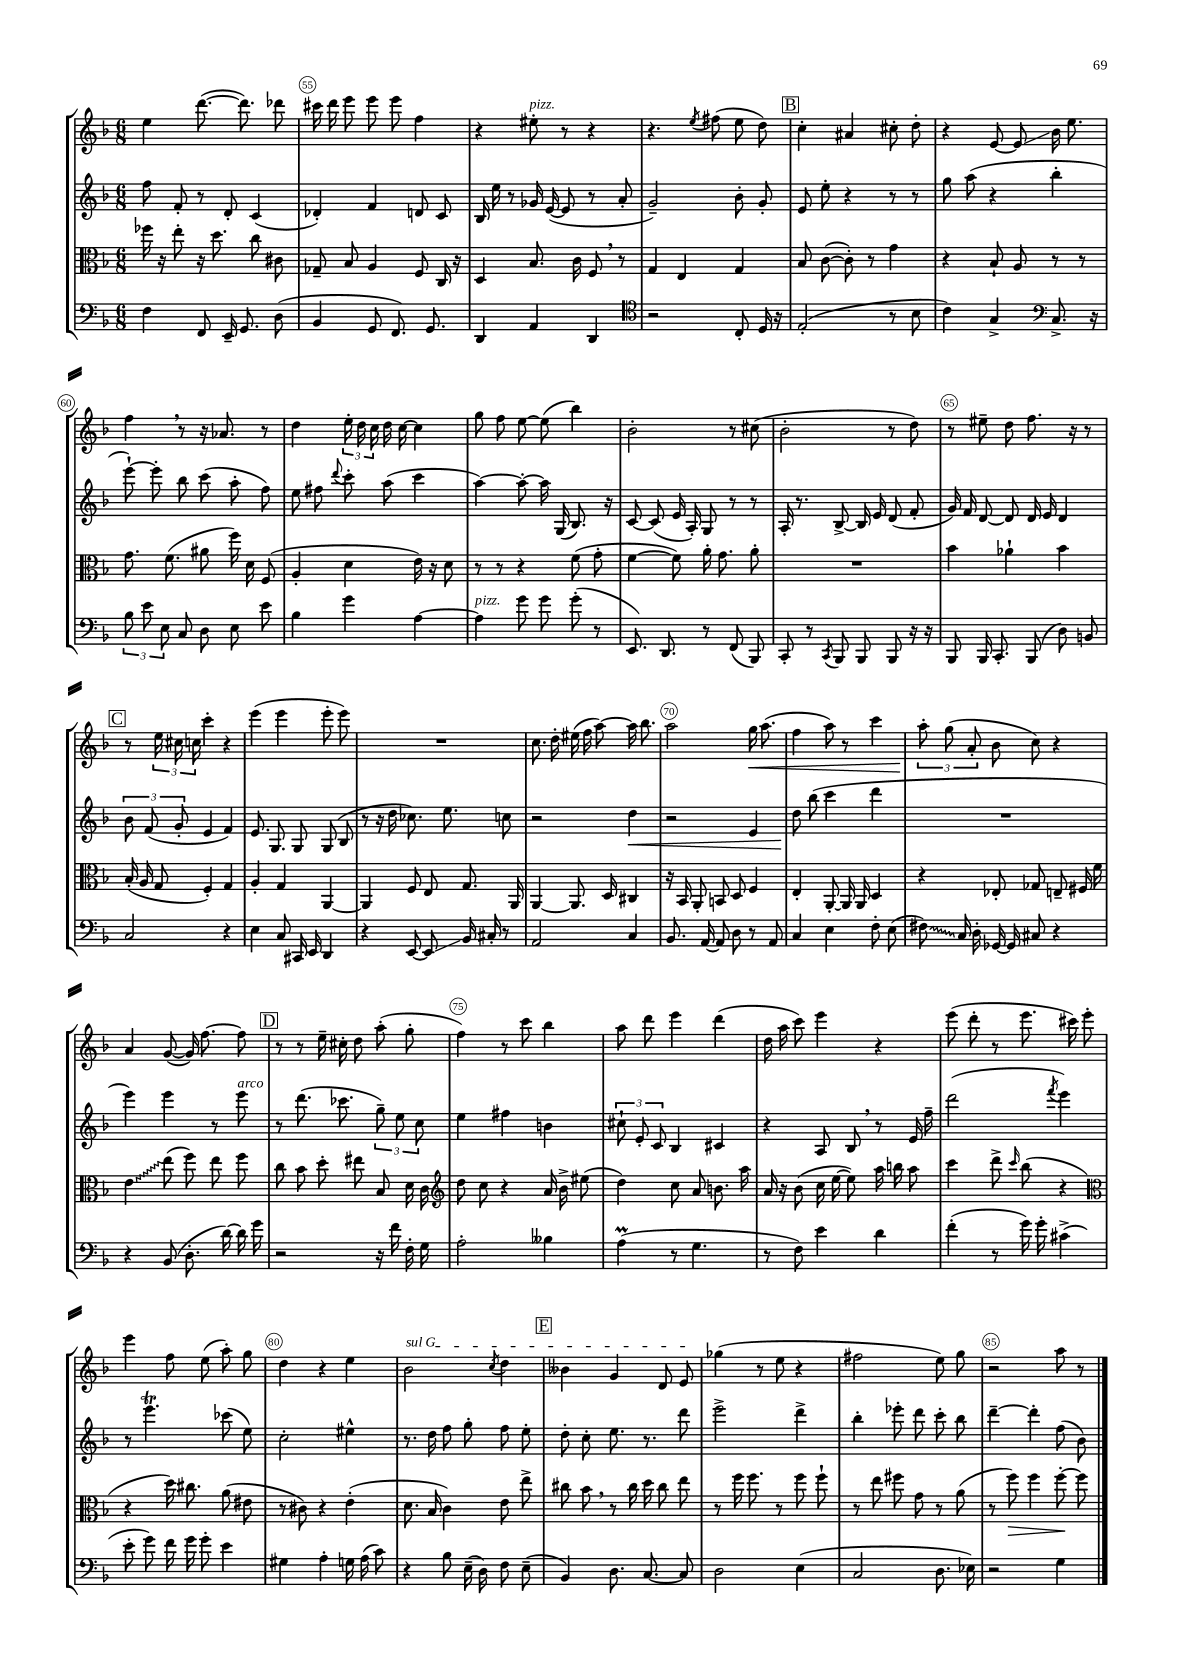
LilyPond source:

<<
\new StaffGroup <<
\new Staff = "s0" {
    \clef treble \key f \major \numericTimeSignature \time 6/8
    \autoBeamOff e''4 d'''8.~( d'''8.) des'''8 |
    cis'''16 d'''16 e'''8 e'''8 e'''8 f''4 |
    r4 eis''8-.^\markup { \italic "pizz." } r8 r4 |
    r4. \acciaccatura { e''8 } fis''8( e''8 d''8) |
    \mark \markup { \box "B" } c''4-. ais'4 cis''8-. d''8-. |
    r4 e'8~ e'8\glissando bes'16 e''8. |
    f''4 \breathe r8 r16 aes'8. r8 |
    d''4 \tuplet 3/2 { e''16-. d''16 c''16 } d''16 c''16~ c''4 |
    g''8 f''8 e''8~ e''8( bes''4) |
    bes'2-. r8 cis''8( |
    bes'2-. r8 d''8) |
    r8 eis''8-- d''8 f''8. r16 r8 |
    \mark \markup { \box "C" } r8 \tuplet 3/2 { e''16 cis''16 c''16 } c'''4-. r4 |
    e'''4( e'''4 e'''8-. e'''8) |
    R2. |
    c''8. d''16-. eis''16( f''16 a''8~) a''16 bes''8. |
    a''2 g''16\< a''8.( |
    f''4 a''8) r8 c'''4 |
    \tuplet 3/2 { a''8-.\! g''8( a'8-. } bes'8 c''8) r4 |
    a'4 g'8~( g'16) f''8.~ f''8 |
    \mark \markup { \box "D" } r8 r8 e''16-- cis''16-. d''8 a''8-.( g''8-. |
    f''4) r8 c'''8 bes''4 |
    a''8 d'''8 e'''4 d'''4( |
    d''16 a''16 c'''8) e'''4 r4 |
    e'''8( d'''8-. r8 e'''8. cis'''16) e'''8-. |
    e'''4 f''8 e''8( a''8-.) g''8 |
    d''4 r4 e''4 |
    \once \override TextSpanner.bound-details.left.text = \markup { \italic "sul G" } bes'2\startTextSpan \acciaccatura { c''8 } d''4 |
    \mark \markup { \box "E" } beses'4 g'4 d'8 e'8\stopTextSpan |
    ges''4( r8 e''8 r4 |
    fis''2 e''8) g''8 |
    r2 a''8 r8 \bar "|." |
}
\new Staff = "s1" {
    \clef treble \key f \major \numericTimeSignature \time 6/8
    \autoBeamOff f''8 f'8-. r8 d'8-. c'4( |
    des'4-.) f'4 d'8 c'8 |
    bes16 e''16 r8 ges'16 e'16~( e'8 r8 a'8-. |
    g'2--) bes'8-. g'8-. |
    \mark \markup { \box "B" } e'8 e''8-. r4 r8 r8 |
    g''8 a''8( r4 bes''4-. |
    e'''8~-!) e'''8-. bes''8 c'''8( a''8-. f''8) |
    e''8 fis''8 \appoggiatura { d'''8 } c'''8-. a''8( c'''4 |
    a''4~) a''8~-. a''16 g16( bes8.) r16 |
    c'8~ c'8( e'16 a16-.) g8 r8 r8 |
    a16-. r8. bes8~-> bes16 e'16 d'8( f'8-. |
    g'16) f'16 d'8~ d'8 d'16 e'16 d'4 |
    \mark \markup { \box "C" } \tuplet 3/2 { bes'8 f'8( g'8-. } e'4 f'4) |
    e'8. g8. g8 g8( bes8 |
    r8 r16 d''16 ces''8.) e''8. c''8 |
    r2 d''4\< |
    r2 e'4 |
    d''8\! bes''8( c'''4 d'''4 |
    R2. |
    e'''4) e'''4 r8 e'''8^\markup { \italic "arco" } |
    \mark \markup { \box "D" } r8 d'''8.( ces'''8. \tuplet 3/2 { g''8--) e''8 c''8 } |
    e''4 fis''4 b'4 |
    \tuplet 3/2 { cis''8-! e'8-. c'8 } bes4 cis'4 |
    r4 a8 bes8 \breathe r8 e'16 f''16-- |
    d'''2( \acciaccatura { f'''8 } e'''4) |
    r8 e'''4.\trill ces'''8( e''8) |
    c''2-. eis''4-^ |
    r8. d''16 f''8 g''8-. f''8 e''8-. |
    \mark \markup { \box "E" } d''8-. c''8-. e''8. r8. d'''8 |
    e'''2-> d'''4-> |
    bes''4-. ees'''8-. d'''8 c'''8-. bes''8 |
    d'''4~-- d'''4-. f''8( bes'8) \bar "|." |
}
\new Staff = "s2" {
    \clef alto \key f \major \numericTimeSignature \time 6/8
    \autoBeamOff fes''16 r16 e''8-. r16 d''8. c''8 cis'8 |
    ges8-- bes8 a4 f8 c16 r16 |
    d4 bes8. c'16 f8 \breathe r8 |
    g4 e4 g4 |
    \mark \markup { \box "B" } bes8 c'8~( c'8-.) r8 g'4 |
    r4 bes8-! a8 r8 r8 |
    g'8. f'8.( ais'8 f''16) d'16 f8( |
    a4-. d'4 e'16) r16 d'8 |
    r8 r8 r4 f'8( g'8-. |
    f'4~ f'8) a'16-. g'8. a'8-. |
    R2. |
    bes'4 aes'4-! bes'4 |
    \mark \markup { \box "C" } bes16-.( a16 g8 f4-.) g4 |
    a4-. g4 a,4~ |
    a,4 f8 e8 g8. a,16 |
    a,4~ a,8. d16 cis4 |
    r16 bes,16 a,8-. b,8 d8 f4 |
    e4-. a,8~-. a,16 a,16 d4 |
    r4 ees8-. ges8 e8-- fis16 f'16 |
    \once \override Glissando.style = #'zigzag e'4\glissando e''8( f''8) e''8 f''8 |
    \mark \markup { \box "D" } c''8 bes'8 d''8-. eis''8 bes8 d'16 c'16 |
    \clef treble d''8 c''8 r4 a'16 bes'16-> eis''8( |
    d''4) c''8 a'8 b'8. a''16 |
    a'16 r16 bes'8( c''16 e''16~ e''8) a''16 b''16 a''8 |
    c'''4 d'''8-> \grace { c'''16 } bes''8( r4 |
    \clef alto r4 d''16) cis''8. a'8( eis'8 |
    r8 cis'8) r4 e'4-.( |
    d'8. bes16 c'4) e'8 e''8-> |
    \mark \markup { \box "E" } cis''8 bes'8 \breathe r8 cis''16 d''16 cis''8 e''8 |
    r8 f''16 f''8. r8 f''8 f''8-! |
    r8 e''8 fis''8 g'8 r8 a'8( |
    r8 f''8\>) f''4 f''8~-.\! f''8 \bar "|." |
}
\new Staff = "s3" {
    \clef bass \key f \major \numericTimeSignature \time 6/8
    \autoBeamOff f4 f,8 e,16-- g,8. d8( |
    bes,4 g,8 f,8.) g,8. |
    d,4 a,4 d,4 |
    \clef tenor r2 c8-. d16 r16 |
    \mark \markup { \box "B" } e2-.( r8 bes8 |
    c'4) g4-> \clef bass c8.-> r16 |
    \tuplet 3/2 { bes8 e'8 e8 } c8 d8 e8 e'8 |
    bes4 g'4 a4~ |
    a4^\markup { \italic "pizz." } g'8 g'8 g'8-.( r8 |
    e,8.) d,8. r8 f,8( bes,,8) |
    c,8-. r8 \acciaccatura { c,8 } bes,,8 bes,,8 bes,,8 r16 r16 |
    bes,,8 bes,,16 c,8.-. bes,,8( d8) b,8 |
    \mark \markup { \box "C" } c2 r4 |
    e4 c8 cis,16 e,16 d,4 |
    r4 e,8~ e,8\glissando bes,16 cis16-. r8 |
    a,2 c4 |
    bes,8. a,16~ a,8 d8 r8 a,8 |
    c4 e4 f8-. e8( |
    \once \override Glissando.style = #'zigzag fis8\glissando) c16 d16-. ges,16~ ges,16 cis8 r4 |
    r4 bes,8( d8.-. d'16~) d'16 g'16 |
    \mark \markup { \box "D" } r2 r16 f'16 f16-. g16 |
    a2-. beses4 |
    a4\prall( r8 g4. |
    r8 f8) e'4 d'4 |
    f'4-.( r8 g'16) g'16-. cis'4->( |
    e'8-. g'8) f'16 g'16 g'8-. e'4 |
    gis4 a4-. g16 a16( c'8) |
    r4 bes8 e16--( d16) f8 e8--( |
    \mark \markup { \box "E" } bes,4) d8. c8.~ c8 |
    d2 e4( |
    c2 d8. ees16) |
    r2 g4 \bar "|." |
}
>>
>>
\layout { \context { \Score currentBarNumber = #54 \override BarNumber.break-visibility = ##(#f #t #t) barNumberVisibility = #(every-nth-bar-number-visible 5) \override BarNumber.stencil = #(make-stencil-circler 0.1 0.3 ly:text-interface::print) } }
